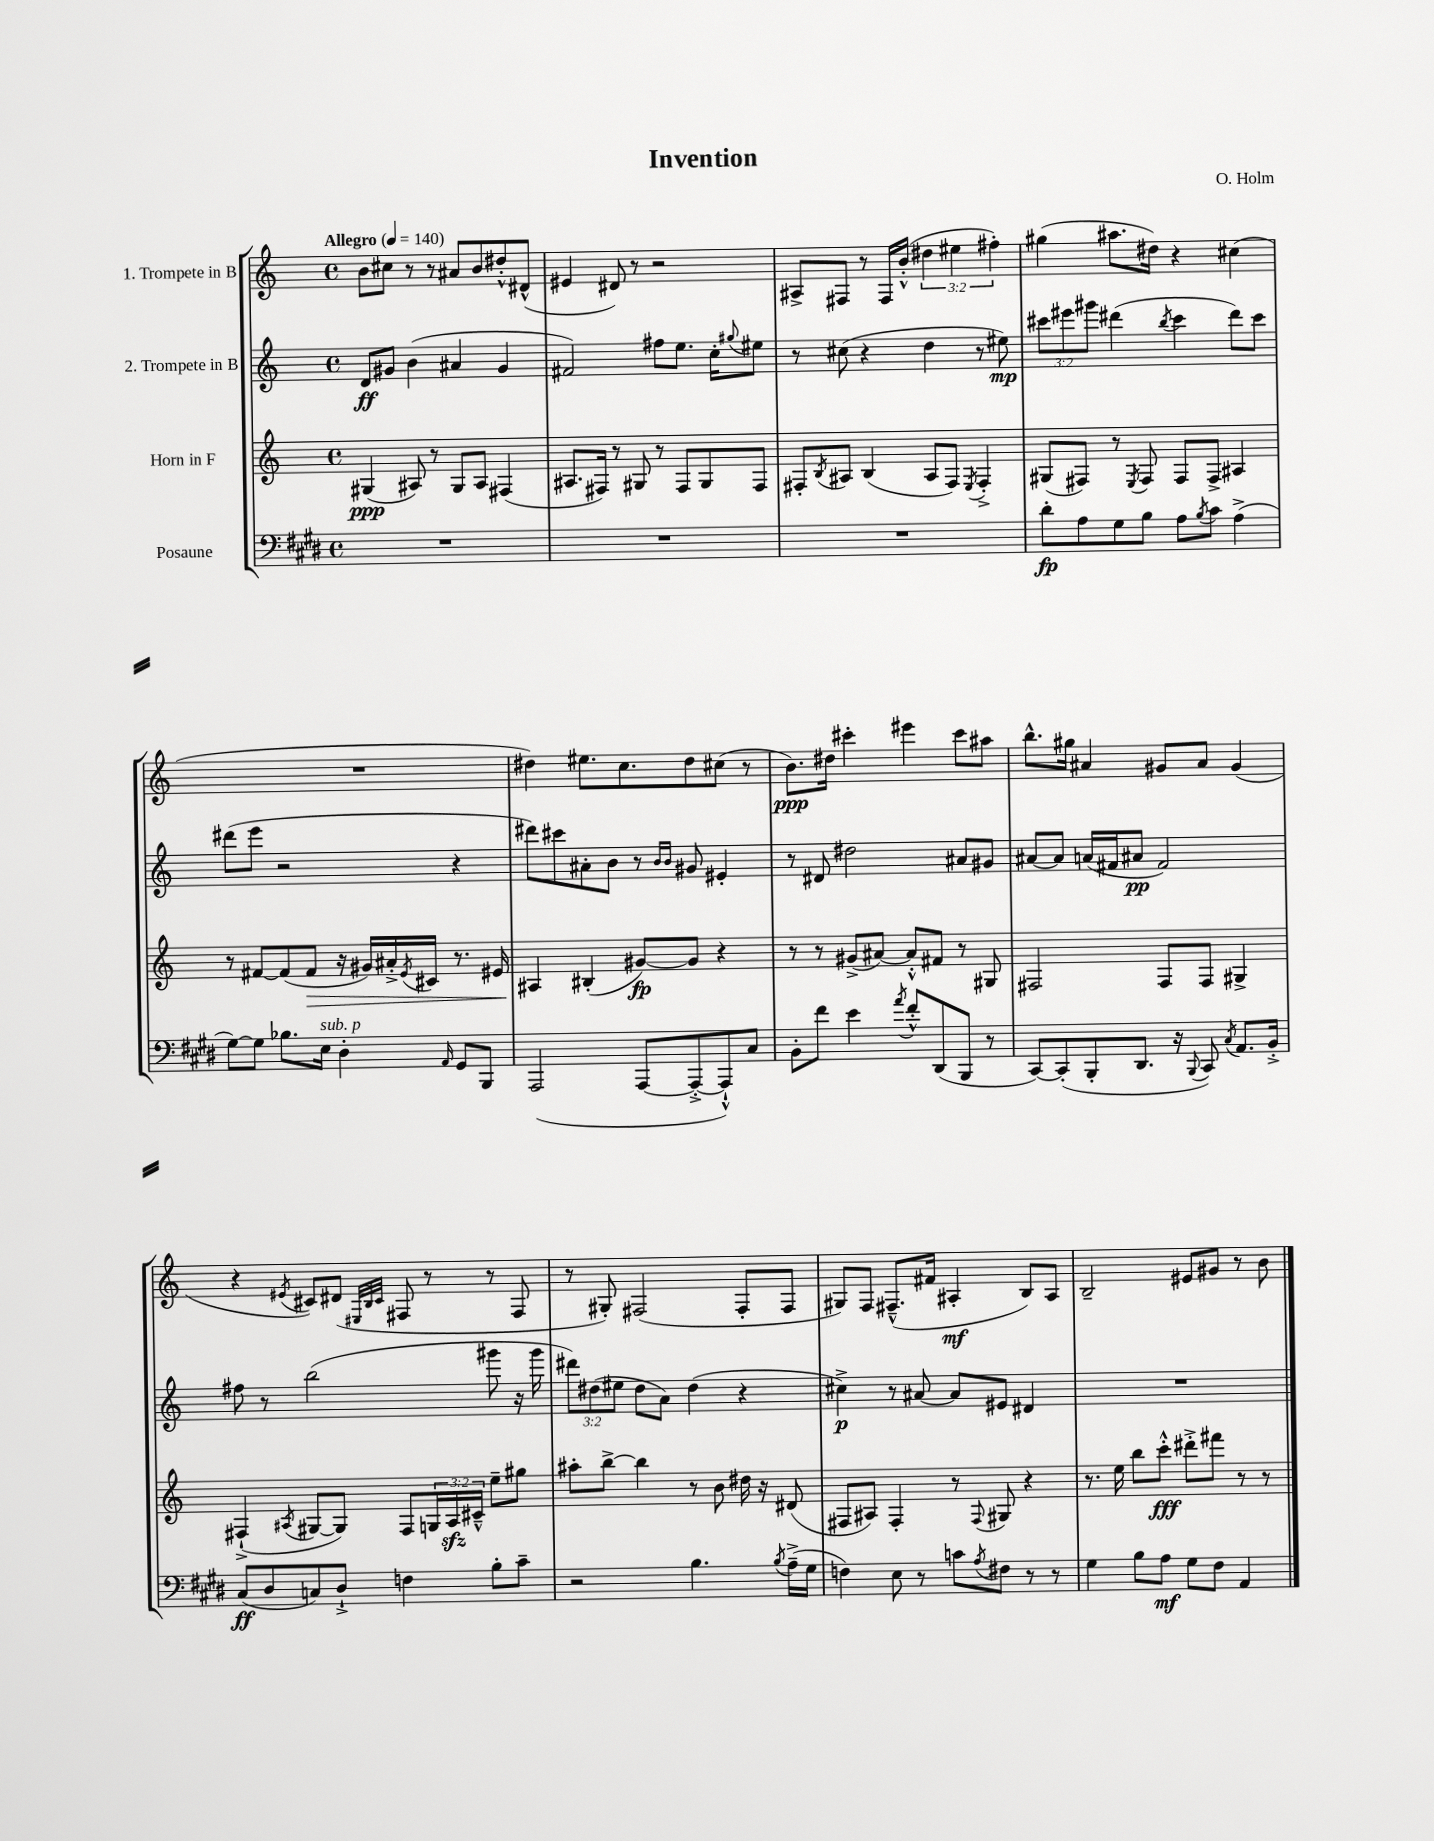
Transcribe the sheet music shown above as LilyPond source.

\header { title = "Invention" composer = "O. Holm" }
<<
\new StaffGroup <<
\new Staff = "s0" \with { instrumentName = "1. Trompete in B" } {
    \clef treble \key c \major \defaultTimeSignature \time 4/4 \override Staff.TupletNumber.text = #tuplet-number::calc-fraction-text \tempo "Allegro" 4 = 140
    b'8 cis''8 r8 r8 ais'8 b'8 dis''8-.-^ dis'8-^( |
    eis'4 dis'8) r8 r2 |
    ais8-> fis8 r8 fis16 b'16-.-^( \tuplet 3/2 { dis''4 eis''4 fis''4-.) } |
    gis''4( ais''8. dis''16) r4 cis''4( |
    R1 |
    dis''4) eis''8. c''8. dis''8 cis''8( r8 |
    b'8.\ppp) dis''16 cis'''4-. eis'''4 cis'''8 ais''8 |
    b''8.-^ gis''16 ais'4 gis'8 ais'8 gis'4( |
    r4 \acciaccatura { eis'8 } cis'8) dis'8( \grace { eis32 b32 cis'32 } fis8 r8 r8 fis8 |
    r8 gis8-.) fis2( fis8-. fis8 |
    gis8) f8 fis8.---^( fis'16 ais4-.\mf b8) ais8 |
    b2-- eis'8 gis'8 r8 b'8 \bar "|." |
}
\new Staff = "s1" \with { instrumentName = "2. Trompete in B" } {
    \clef treble \key c \major \defaultTimeSignature \time 4/4 \override Staff.TupletNumber.text = #tuplet-number::calc-fraction-text
    d'8\ff gis'8 b'4( ais'4 gis'4 |
    fis'2) fis''8 e''8. c''16-. \appoggiatura { gis''8 } eis''8 |
    r8 cis''8( r4 d''4 r8 eis''8\mp) |
    \tuplet 3/2 { cis'''8 eis'''8 gis'''8 } dis'''4( \acciaccatura { b''8 } cis'''4 dis'''8) cis'''8 |
    dis'''8( e'''8 r2 r4 |
    dis'''8) cis'''8 ais'8-. b'8 r8 \grace { b'16 b'16 } gis'8 eis'4-. |
    r8 dis'8 dis''2 ais'8 gis'8 |
    ais'8~ ais'8 a'16( fis'16 ais'8\pp fis'2) |
    fis''8 r8 b''2( gis'''8 r16 gis'''16 |
    \tuplet 3/2 { dis'''8) dis''8( eis''8 } dis''8 a'8) dis''4( r4 |
    cis''4->\p) r8 ais'8~ ais'8 eis'8 dis'4 |
    R1 \bar "|." |
}
\new Staff = "s2" \with { instrumentName = "Horn in F" } {
    \clef treble \key c \major \defaultTimeSignature \time 4/4 \override Staff.TupletNumber.text = #tuplet-number::calc-fraction-text
    gis4\ppp( ais8) r8 gis8 ais8 fis4( |
    ais8. fis16) r8 gis8 r8 fis8 gis8 fis8 |
    fis8-. \acciaccatura { b8 } ais8 b4( ais8 fis8) \acciaccatura { e8 } fis4-.-> |
    gis8( fis8) r8 \acciaccatura { e8 } fis8 fis8 fis8-> ais4 |
    r8 fis'8~ fis'8( fis'8\> r16 gis'16) ais'16-.-> \acciaccatura { e'8 } cis'16 r8. eis'16 |
    ais4\! bis4-.( gis'8~\fp) gis'8 r4 |
    r8 r8 gis'8->( ais'8~) ais'8-.-^ fis'8 r8 gis8 |
    fis2 fis8 fis8 gis4-> |
    fis4-!->( \acciaccatura { ais8 } gis8~ gis8) fis8 \tuplet 3/2 { g16 ais16\sfz cis'16---^ } e''8-- gis''8 |
    ais''8-. b''8~-> b''4 r8 b'8 dis''16 r16 dis'8( |
    fis8 ais8) fis4-. r8 \appoggiatura { fis8 } gis8 r4 |
    r8. e''16 b''8 c'''8-.-^\fff dis'''8-.-> fis'''8 r8 r8 \bar "|." |
}
\new Staff = "s3" \with { instrumentName = "Posaune" } {
    \clef bass \key e \major \defaultTimeSignature \time 4/4
    R1 |
    R1 |
    R1 |
    dis'8-.\fp a8 gis8 b8 a8 \acciaccatura { b8 } cis'8 a4->( |
    gis8~) gis8 bes8. e16^\markup { \italic "sub. p" } dis4-. \grace { a,16 } gis,8 b,,8 |
    a,,2( a,,8~ a,,8~-.-> a,,8-!-^) cis8 |
    b,8-. fis'8 e'4 \acciaccatura { a'8 } fis'8-.-^ dis,8( b,,8 r8 |
    cis,8~) cis,8-.( b,,8-. dis,8. r16 \appoggiatura { b,,8 } cis,8) \acciaccatura { cis8 } a,8. b,16-.-> |
    cis8\ff( dis8 c8) dis8-!-> f4 b8-. cis'8-- |
    r2 b4. \acciaccatura { b8 } a16--->( gis16 |
    f4) e8 r8 c'8 \acciaccatura { a8 } fis8 r8 r8 |
    gis4 b8 a8\mf gis8 fis8 a,4 \bar "|." |
}
>>
>>
\layout { \context { \Score \remove "Bar_number_engraver" } }
